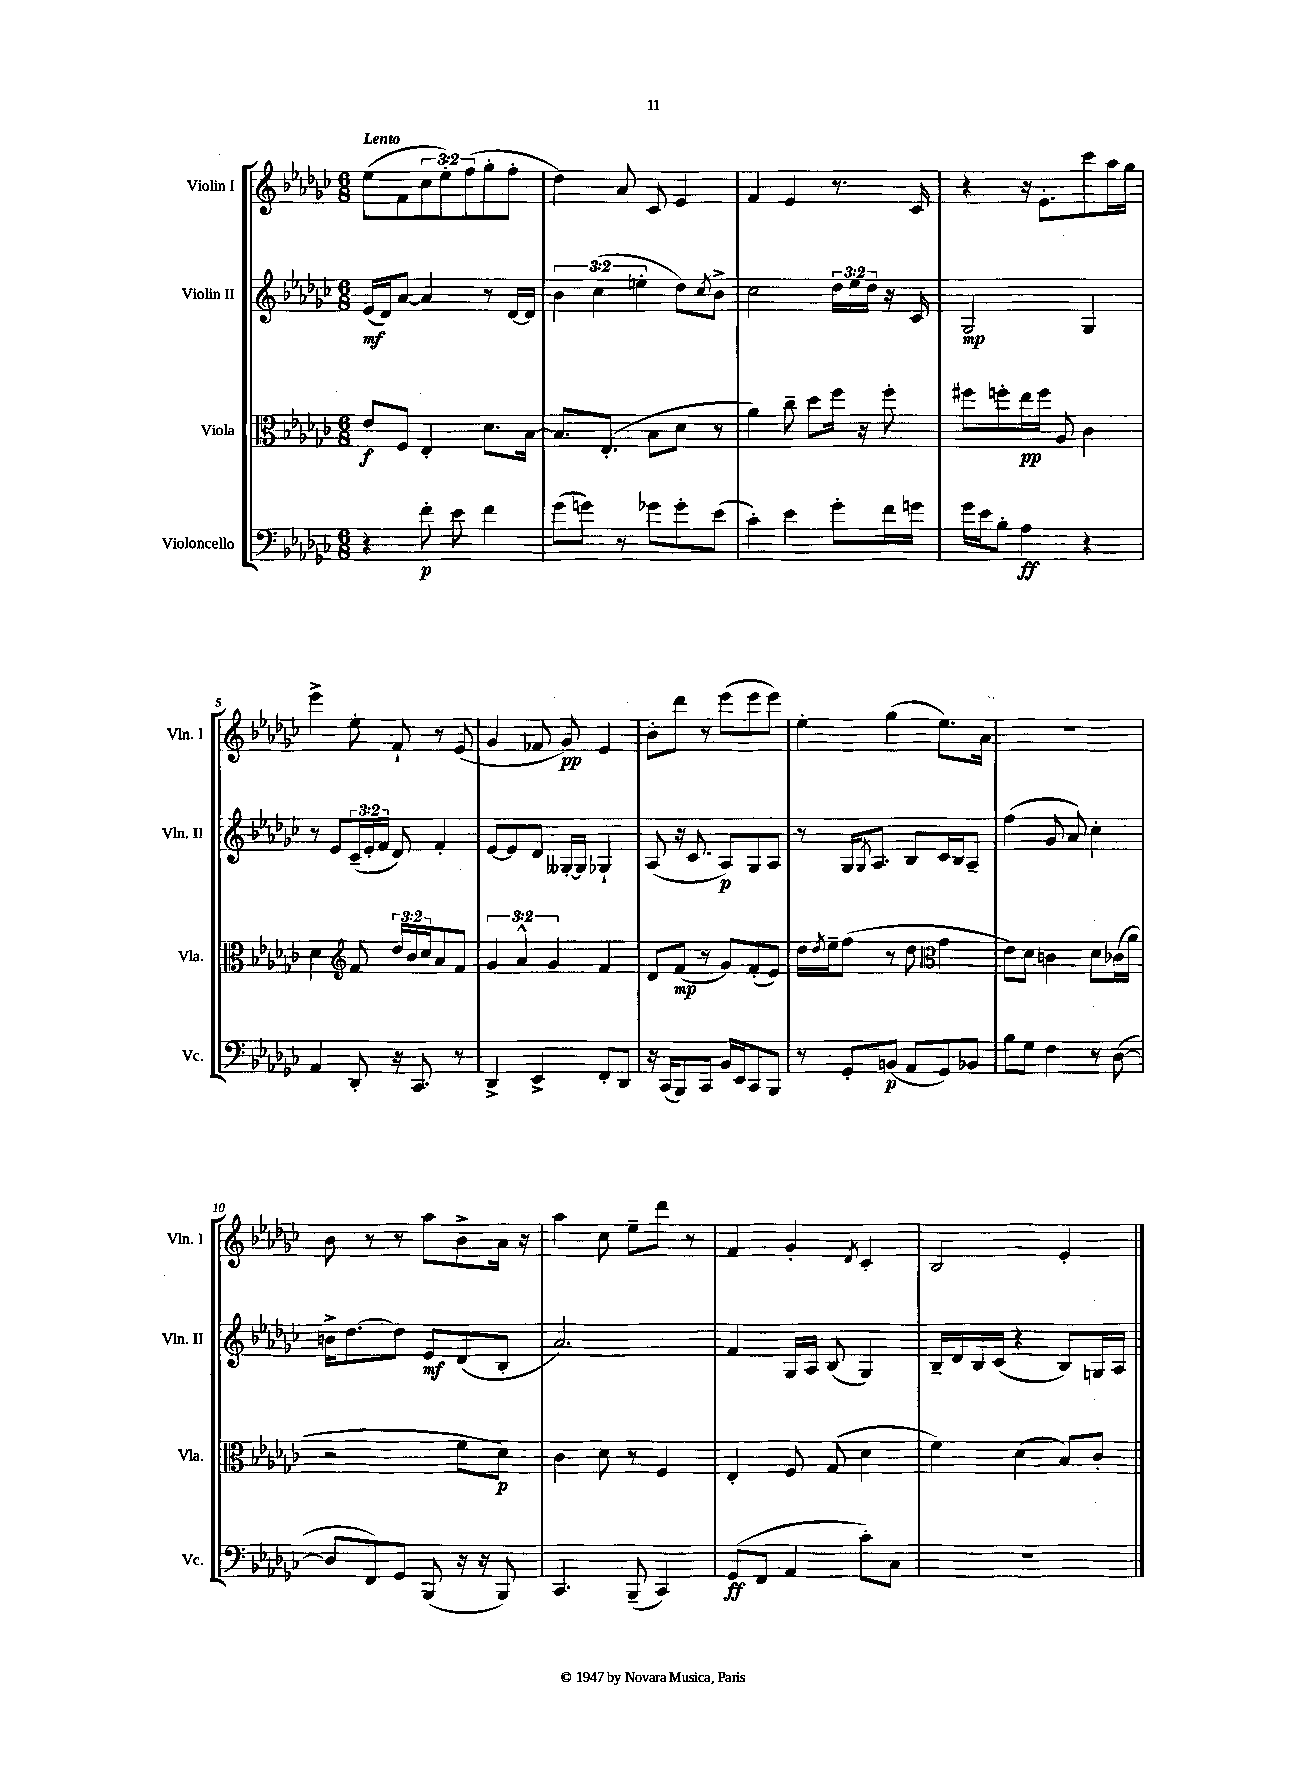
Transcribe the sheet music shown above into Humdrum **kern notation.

**kern	**kern	**kern	**kern
*staff4	*staff3	*staff2	*staff1
*clefF4	*clefC3	*clefG2	*clefG2
*k[b-e-a-d-g-c-]	*k[b-e-a-d-g-c-]	*k[b-e-a-d-g-c-]	*k[b-e-a-d-g-c-]
*M6/8	*M6/8	*M6/8	*M6/8
4r	8e-	(16e-	(8ee-
.	.	16d-)	.
.	8F	[8a-	8f
8f'	4E-'	4a-]	12cc-
.	.	.	12ee-')
8e-	.	.	.
.	.	.	(12ff
4f	8.d-	8r	8gg-'
.	.	[16d-	8ff'
.	[16B-	16d-]	.
=	=	=	=
(8g-	8.B-]	6b-	4dd-)
8g)	.	.	.
.	.	(6cc-	.
.	(8.E-'	.	.
8r	.	.	8a-
.	.	6ee'	.
8g-	8B-	.	8c-
8g-'	8d-	8dd-)	4e-
.	.	8qcc-	.
(8e-	8r	8b-^	.
=	=	=	=
4c-')	4a-)	2cc-	4f
4e-	8cc-~	.	4e-
.	8dd-	.	.
8g-'	16ff	24dd-	8.r
.	.	24ee-	.
.	16r	.	.
.	.	24dd-	.
16f	8ff'	16r	.
16g	.	16c-	16c-
=	=	=	=
16g-	8ff#	2G-	4r
16e-	.	.	.
8B-'	8ff'	.	.
4A-	16ee-	.	16r
.	16ff	.	8.e-'
.	8A-	.	.
4r	4c-	4G-	8ccc-
.	.	.	16aa-
.	.	.	16gg-
=	=	=	=
4AA-	4d-	8r	4eee-^
.	.	8e-	.
*	*clefG2	*	*
8DD-'	8f	(24c-~	8ee-'
.	.	24e-'	.
.	.	24f	.
16r	24dd-	8d-)	8f`
.	24b-	.	.
8.CC-	.	.	.
.	24cc-	.	.
.	8a-	4f'	8r
8r	8f	.	(8e-
=	=	=	=
4DD-^	6g-	[8e-	4g-
.	.	8e-]	.
.	6a-^^	.	.
4EE-^	.	8d-	8f-
.	6g-	.	.
.	.	[16G--'	8g-)
.	.	16G--]	.
8FF'	4f	4G-`	4e-
8DD-	.	.	.
=	=	=	=
16r	8d-	(8A-	8b-'
(16CC-	.	.	.
8BBB-)	(8f	16r	8ddd-
.	.	8.c-	.
8CC-	8r	.	8r
16BB-	8g-)	8A-)	(8eee-
16EE-	.	.	.
8CC-	(8f'	8G-	8eee-
8BBB-	8e-)	8A-	8eee-)
=	=	=	=
8r	16dd-	8r	4ee-'
.	8qdd-	.	.
.	16ee-~	.	.
8GG-'	(8ff	16G-	.
.	.	8qG-	.
.	.	8.A-	.
(8BB	8r	.	(4gg-
8AA-	8dd-	8B-	.
*	*clefC3	*	*
8GG-)	4g-	16c-	8.ee-)
.	.	16B-	.
8BB-	.	8A-~	.
.	.	.	16a-
=	=	=	=
8B-	8e-)	(4ff	2.r
8G-	8d-	.	.
4F	4c	8g-	.
.	.	8a-)	.
8r	8d-	4cc-'	.
([8D-	(16c-	.	.
.	16a-	.	.
=	=	=	=
8D-]	2r	16b^	8b-
.	.	[8.dd-	.
8FF)	.	.	8r
8GG-	.	8dd-]	8r
(8BBB-	.	8e-	8aa-
16r	8f	(8d-	8b-^
16r	.	.	.
8BBB-)	8d-)	8B-'	16a-
.	.	.	16r
=	=	=	=
4.CC-	4c-	2.a-)	4aa-
.	8d-	.	8cc-
(8BBB-~	8r	.	8ee-~
4CC-)	4F	.	8ddd-
.	.	.	8r
=	=	=	=
(8GG-	4E-'	4f	4f
8FF	.	.	.
4AA-	8F	16G-	4g-'
.	.	16A-	.
.	(8G-	(8B-	.
.	.	.	8qd-
8c-')	4d-	4G-)	4c-'
8C-	.	.	.
=	=	=	=
2.r	4f)	16B-~	2B-
.	.	16d-	.
.	.	16B-	.
.	.	(16c-	.
.	(4d-	4r	.
.	8B-)	8B-)	4e-'
.	8c-'	16G	.
.	.	16A-	.
==	==	==	==
*-	*-	*-	*-
